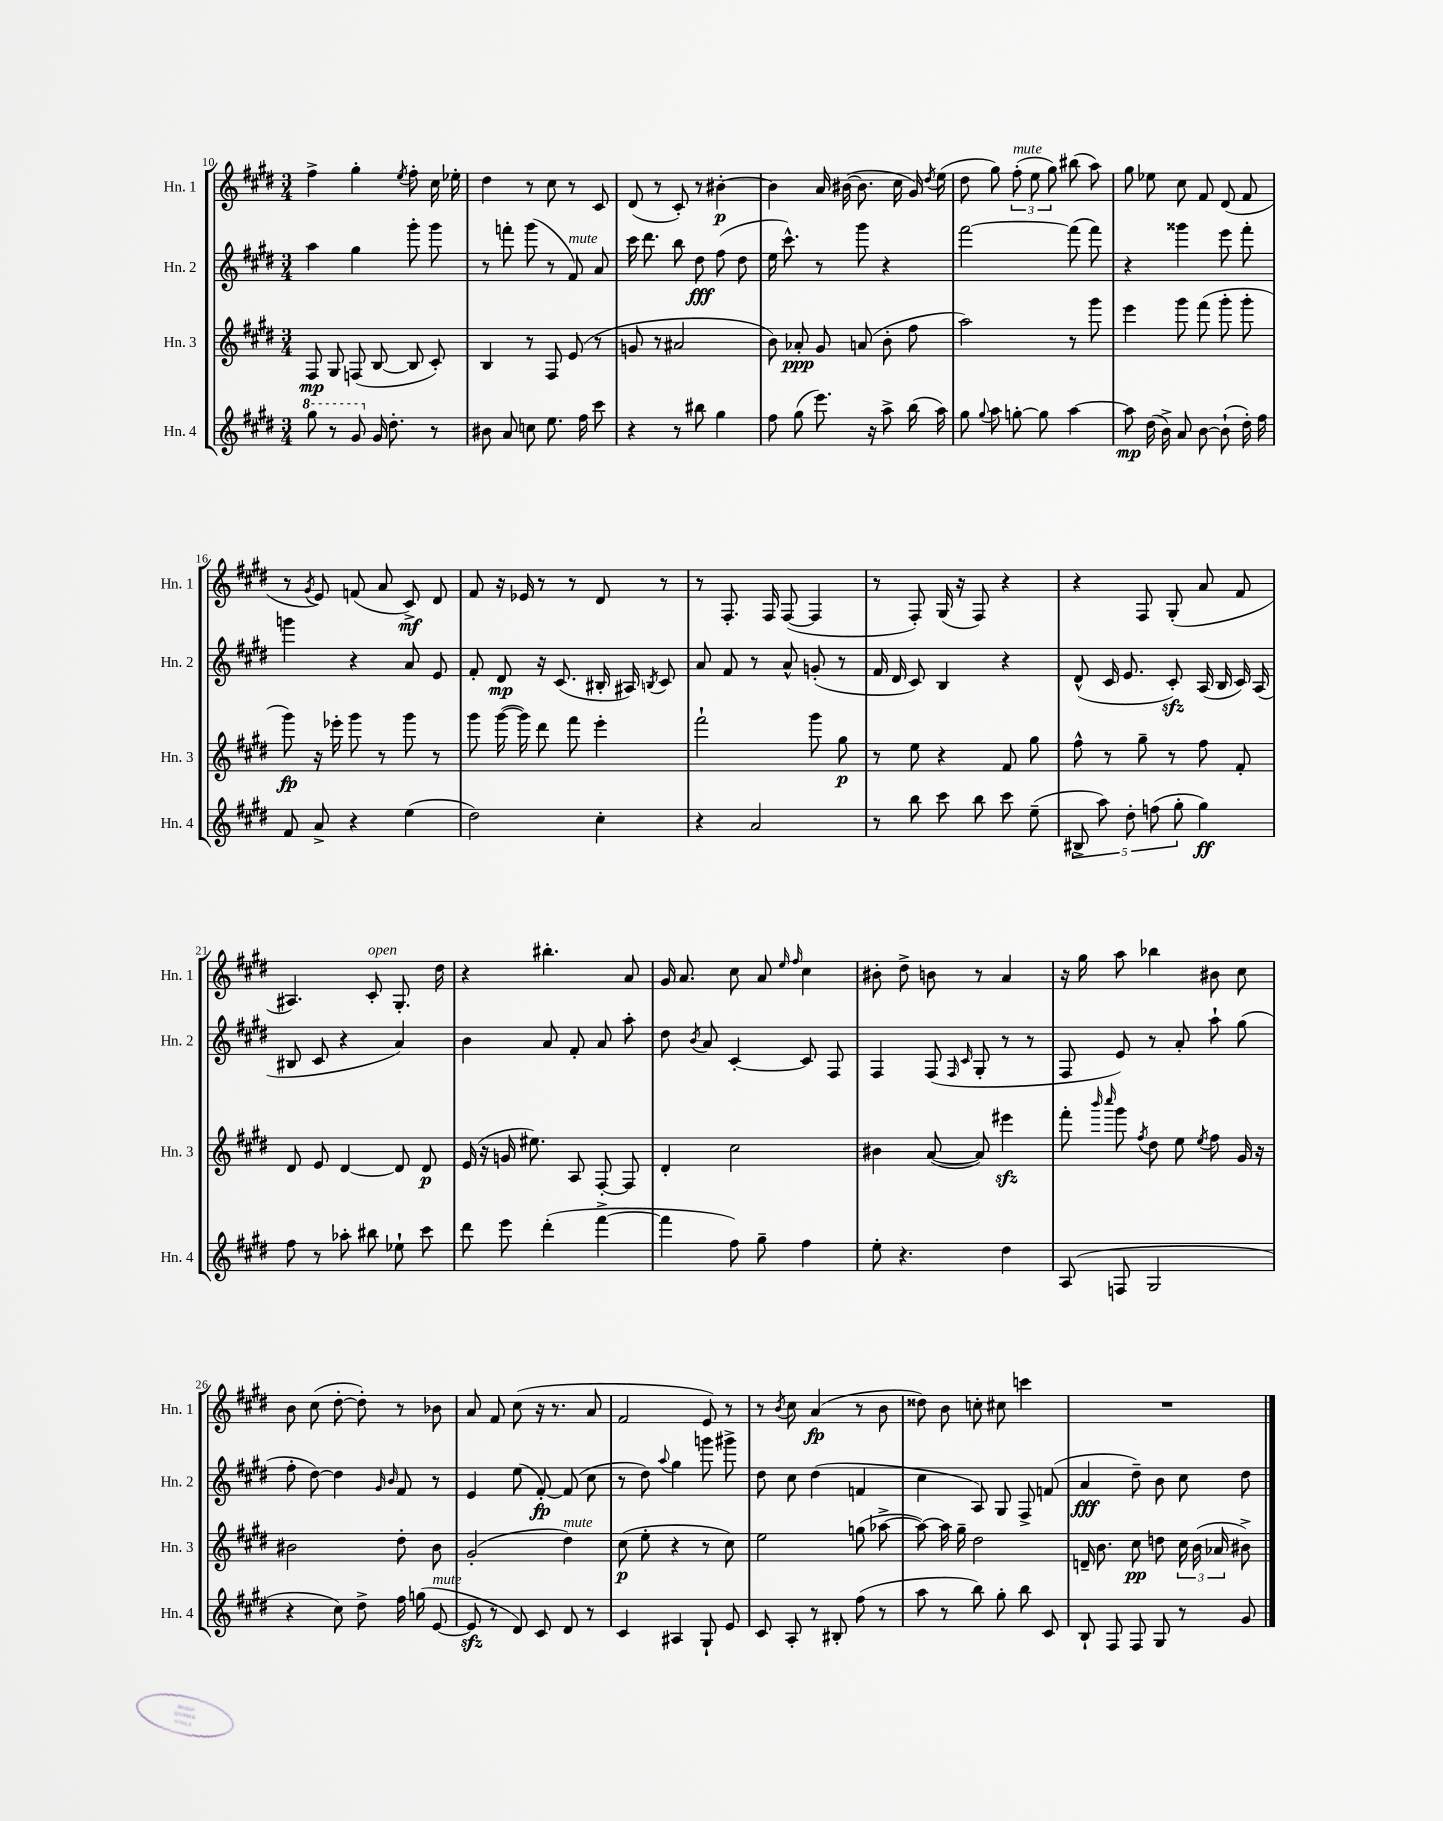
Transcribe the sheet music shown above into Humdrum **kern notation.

**kern	**kern	**kern	**kern
*staff4	*staff3	*staff2	*staff1
*clefG2	*clefG2	*clefG2	*clefG2
*k[f#c#g#d#]	*k[f#c#g#d#]	*k[f#c#g#d#]	*k[f#c#g#d#]
*M3/4	*M3/4	*M3/4	*M3/4
8ggg#	8F#	4aa	4ff#^
8r	8G#	.	.
8gg#	(8F	4gg#	4gg#'
16g#	[8B	.	.
8.dd#'	.	.	.
.	.	.	8qee
.	8B]	8ggg#'	8ff#'
8r	8c#')	8ggg#	16cc#
.	.	.	16ee-'
=	=	=	=
8b#	4B	8r	4dd#
8a	.	8fff'	.
8cc	8r	(8ggg#	8r
8.ee	8F#	8r	8cc#
.	(8e	8f#)	8r
16ff#	.	.	.
8ccc#	8r	8a	8c#
=	=	=	=
4r	8g	16ccc#	(8d#
.	.	8.ddd#	.
.	8r	.	8r
8r	2a#	8bb	8c#')
8bb#	.	8dd#	8r
4gg#	.	(8ff#	[4b#'
.	.	8dd#	.
=	=	=	=
8ff#	8b)	16ee	4b#]
.	.	8.ccc#^^)	.
(8gg#	8a-'	.	.
8.eee)	8g#	8r	16a
.	.	.	([16b#
.	(8a	8ggg#	8.b#]
16r	.	.	.
8aa^	8b'	4r	.
.	.	.	16cc#
(16bb	8ff#	.	16g#)
.	.	.	8qdd#
16aa)	.	.	(16ee
=	=	=	=
8gg#	2aa)	[2fff#	8dd#
8qqgg#	.	.	.
8aa	.	.	8gg#)
[8gg'	.	.	(12ff#'
.	.	.	12ee
8gg]	.	.	.
.	.	.	12gg#)
[4aa	8r	(8fff#]	(8bb#
.	8ggg#	8fff#)	8aa)
=	=	=	=
8aa]	4eee	4r	8gg#
(16dd#	.	.	8ee-
16b^)	.	.	.
8a	8ggg#	4ggg##	8cc#
[8b	(8fff#	.	8f#
(8b`]	8ggg#'	8eee	(8d#
16dd#')	8ggg#'	8fff#'	8f#
16ff#	.	.	.
=	=	=	=
8f#	8ggg#)	4ggg	8r
.	.	.	8qg#
8a^	16r	.	8e)
.	16eee-'	.	.
4r	8ggg#	4r	(8f
.	8r	.	8a
(4ee	8ggg#	8a	8c#^)
.	8r	8e	8d#
=	=	=	=
2dd#)	8ggg#	8f#'	8f#
.	([16ggg#	8d#	16r
.	16ggg#])	.	16e-
.	8ddd#	16r	8r
.	.	(8.c#	.
.	8fff#	.	8r
4cc#'	4eee'	16B#'	8d#
.	.	16A#)	.
.	.	8qB	.
.	.	8c#	8r
=	=	=	=
4r	2fff#`	8a	8r
.	.	8f#	8.F#'
2a	.	8r	.
.	.	.	16F#
.	.	8a^^	([8F#
.	8ggg#	(8g'	4F#]
.	8gg#	8r	.
=	=	=	=
8r	8r	16f#	8r
.	.	16d#	.
8bb	8ee	8c#)	8F#')
8ccc#	4r	4B	(16G#
.	.	.	16r
8bb	.	.	8F#)
8ccc#	8f#	4r	4r
(8ee~	8gg#	.	.
=	=	=	=
10B#^	8ff#^^	(8d#^^	4r
10aa)	.	.	.
.	8r	16c#	.
.	.	8.e	.
10dd#'	.	.	.
.	8gg#~	.	8F#
(10ff	.	.	.
.	8r	8c#')	(8G#'
10gg#'	.	.	.
4gg#)	8ff#	(16A	8a
.	.	16B	.
.	8f#'	16c#)	8f#
.	.	(16A	.
=	=	=	=
8ff#	8d#	8B#	4.A#)
8r	8e	8c#	.
8aa-'	[4d#	4r	.
8bb#	.	.	8c#'
8ee-`	8d#]	4a)	8.G#'
8ccc#	8d#	.	.
.	.	.	16dd#
=	=	=	=
8ddd#	(16e	4b	4r
.	16r	.	.
8eee	16g	.	.
.	8.ee#)	.	.
(4ddd#'	.	8a	4.bb#'
.	8A	8f#'	.
[4fff#^	[8F#'	8a	.
.	8F#]	8aa'	8a
=	=	=	=
4fff#]	4d#'	8dd#	16g#
.	.	.	8.a
.	.	8qb	.
.	.	8a	.
8ff#)	2cc#	[4c#'	8cc#
8gg#~	.	.	8a
.	.	.	16qqee
.	.	.	16qqff#
4ff#	.	8c#]	4cc#
.	.	8F#	.
=	=	=	=
8ee'	4b#	4F#	8b#'
4.r	.	.	8dd#^
.	([8a	(8F#	8b
.	.	16qqF#	.
.	.	16qqc#	.
.	8a])	8G#'	8r
4dd#	4eee#	8r	4a
.	.	8r	.
=	=	=	=
(8A	8fff#'	8F#	16r
.	.	.	16gg#
.	16qqbbb	.	.
.	16qqcccc#	.	.
8F	8ggg#	8e)	8aa
.	8qff#	.	.
2G#	8dd#	8r	4bb-
.	8ee	8a'	.
.	8qee	.	.
.	8ff#	8aa`	8b#
.	16g#	(8gg#	8cc#
.	16r	.	.
=	=	=	=
4r	2b#	8ff#'	8b
.	.	[8dd#)	(8cc#
8cc#)	.	4dd#]	[8dd#'
8dd#^	.	.	8dd#'])
.	.	16qqg#	.
.	.	16qqb	.
16ff#	8dd#'	8f#	8r
(16gg	.	.	.
[8e	8b#	8r	8b-
=	=	=	=
8e]	(2g#'	4e	8a
8r	.	.	8f#
8d#)	.	(8ee	(8cc#
8c#	.	[8f#')	16r
.	.	.	8.r
8d#	4dd#)	(8f#]	.
8r	.	8cc#	8a
=	=	=	=
4c#	(8cc#	8r	2f#
.	8ee'	8dd#)	.
.	.	8qqaa	.
4A#	4r	4gg#	.
8G#`	8r	8ggg	8e)
8e	8cc#)	8ggg#^	8r
=	=	=	=
8c#	2ee	8dd#	8r
.	.	.	8qb
8A'	.	8cc#	8cc#
8r	.	(4dd#	(4a
8B#'	.	.	.
(8ff#	(8gg	4f	8r
8r	[8aa-^	.	8b
=	=	=	=
8aa	8aa-_)	4cc#	8dd##)
8r	16aa-]	.	8b
.	16gg#~	.	.
8bb)	2dd#	8A)	8cc'
8gg#'	.	8G#	8cc#
8bb	.	8F#^	4ccc
8c#	.	(8f	.
=	=	=	=
8B`	16d~	4a	2.r
.	8.b	.	.
8F#	.	.	.
8F#	8cc#	8dd#~)	.
8G#	8dd	8b	.
8r	24cc#	8cc#	.
.	(24b	.	.
.	24a-	.	.
8g#	8b#^)	8dd#	.
==	==	==	==
*-	*-	*-	*-
